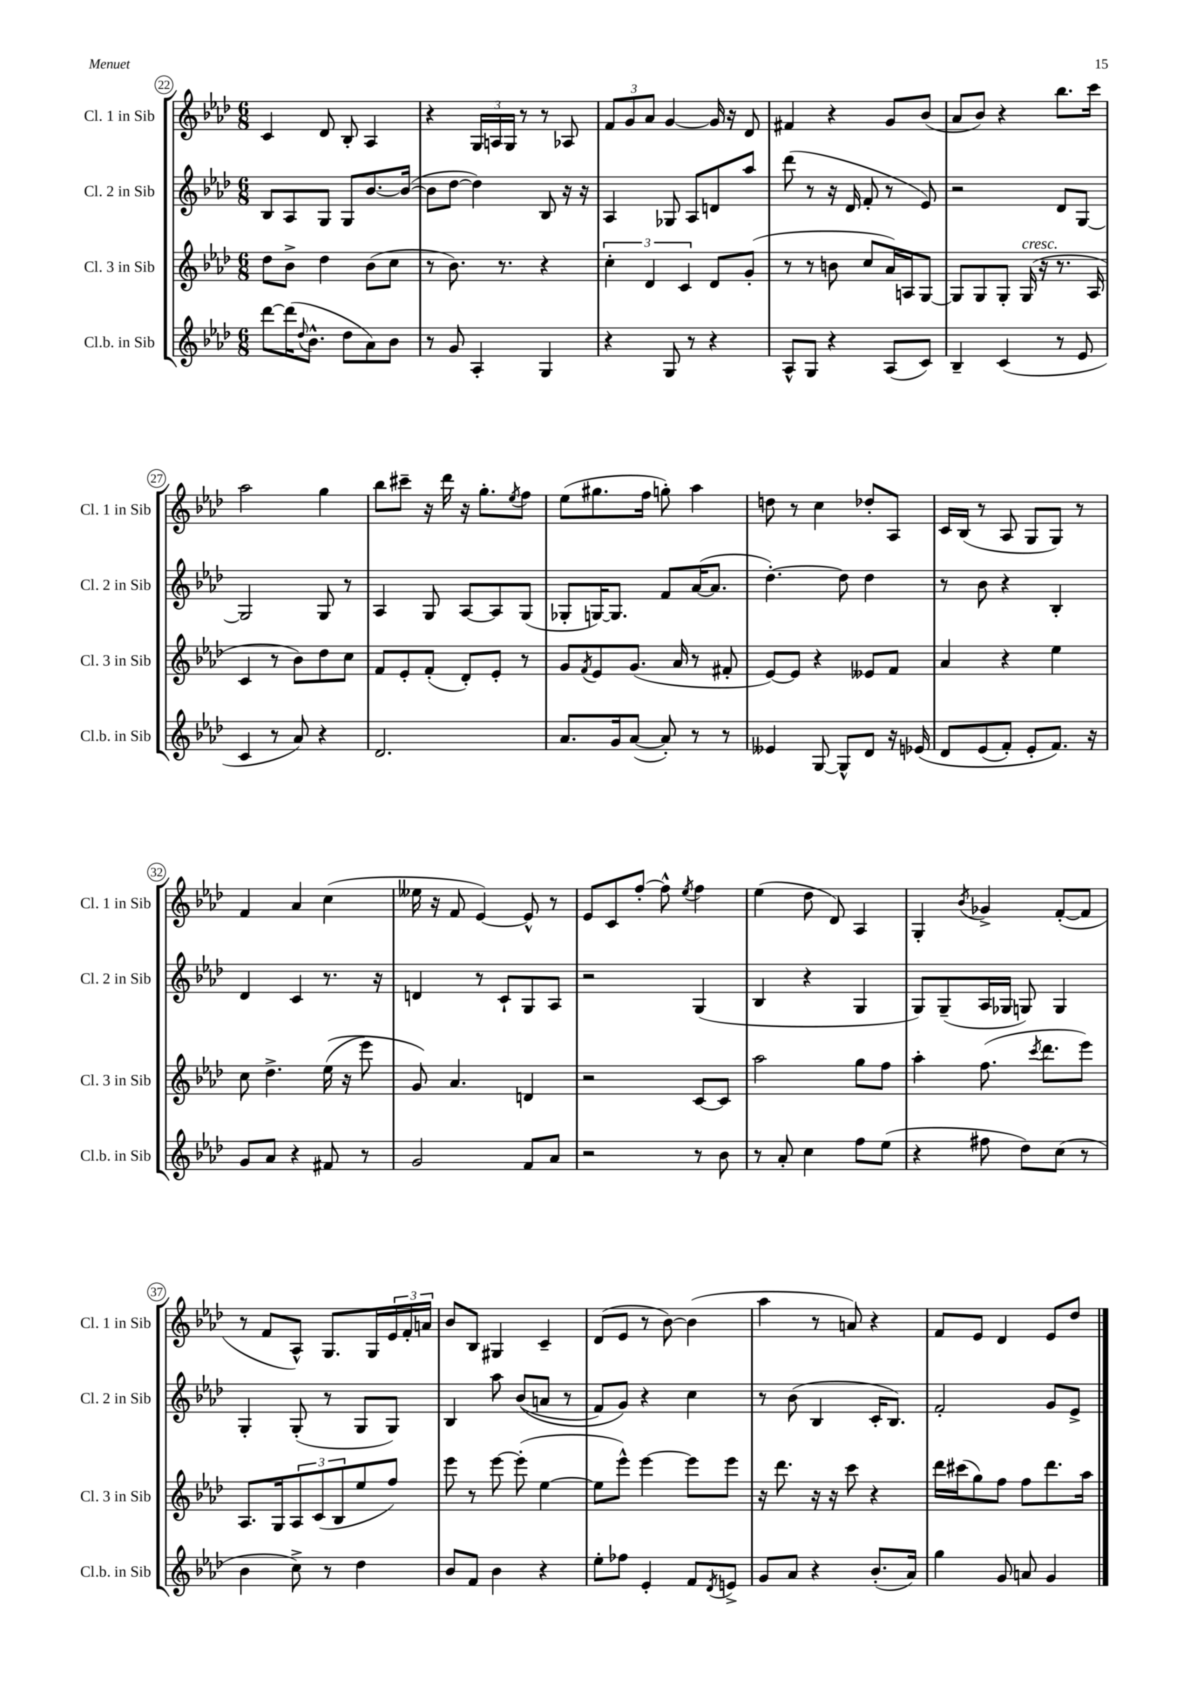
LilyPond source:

<<
\new StaffGroup <<
\new Staff = "s0" \with { instrumentName = "Cl. 1 in Sib" shortInstrumentName = "Cl. 1 in Sib" } {
    \clef treble \key aes \major \numericTimeSignature \time 6/8
    c'4 des'8 bes8-. aes4 |
    r4 \tuplet 3/2 { g16 a16 g16 } r8 r8 aes8 |
    \tuplet 3/2 { f'8 g'8 aes'8 } g'4~ g'16 r16 des'8 |
    fis'4 r4 g'8 bes'8( |
    aes'8 bes'8) r4 bes''8. c'''16 |
    aes''2 g''4 |
    bes''8 cis'''8-- r16 des'''16 r16 g''8.-. \acciaccatura { ees''8 } f''8 |
    ees''8( gis''8. f''16 g''8-.) aes''4 |
    d''8 r8 c''4 des''8-. aes8 |
    c'16 bes16( r8 aes8 g8 g8) r8 |
    f'4 aes'4 c''4( |
    eeses''16 r16 f'8 ees'4~) ees'8-^ r8 |
    ees'8 c'8 f''8~-. f''8-^ \acciaccatura { ees''8 } f''4 |
    ees''4( des''8 des'8) aes4 |
    g4-. \acciaccatura { bes'8 } ges'4-> f'8~-.( f'8 |
    r8 f'8 aes8-^) g8. g16 \tuplet 3/2 { ees'16 f'16-. a'16 } |
    bes'8 bes8 gis4 c'4-- |
    des'8( ees'8 r8 bes'8~) bes'4( |
    aes''4 r8 a'8) r4 |
    f'8 ees'8 des'4 ees'8 des''8 \bar "|." |
}
\new Staff = "s1" \with { instrumentName = "Cl. 2 in Sib" shortInstrumentName = "Cl. 2 in Sib" } {
    \clef treble \key aes \major \numericTimeSignature \time 6/8
    bes8 aes8 g8 g8 bes'8.~ bes'16~( |
    bes'8 des''8~ des''4) bes8 r16 r16 |
    aes4 ges8 aes8 d'8 aes''8 |
    des'''8( r8 r16 des'16 f'8-. r8 ees'8) |
    r2 des'8 g8~ |
    g2 g8 r8 |
    aes4 g8 aes8~ aes8 g8( |
    ges8-. g16~) g8. f'8 aes'16~( aes'8. |
    des''4.~-.) des''8 des''4 |
    r8 bes'8 r4 bes4-. |
    des'4 c'4 r8. r16 |
    d'4 r8 c'8-! g8 aes8 |
    r2 g4( |
    bes4 r4 g4 |
    g8) g8--( aes16 ges16 g8) g4 |
    g4-. g8-.( r8 g8 g8) |
    bes4 aes''8 bes'8(\( a'8 r8 |
    f'8) g'8\) r4 c''4 |
    r8 bes'8( bes4 c'16-. bes8.) |
    f'2-. g'8 ees'8-> \bar "|." |
}
\new Staff = "s2" \with { instrumentName = "Cl. 3 in Sib" shortInstrumentName = "Cl. 3 in Sib" } {
    \clef treble \key aes \major \numericTimeSignature \time 6/8
    des''8 bes'8-> des''4 bes'8( c''8 |
    r8 bes'8.) r8. r4 |
    \tuplet 3/2 { c''4-. des'4 c'4 } des'8 g'8-.( |
    r8 r8 b'8 c''8 aes'16) a16 g8~ |
    g8 g8 g8-. g16^\markup { \italic "cresc." }( r16 r8. aes16 |
    c'4 r8 bes'8) des''8 c''8 |
    f'8 ees'8-. f'8-.( des'8-.) ees'8-. r8 |
    g'8 \acciaccatura { f'8 } ees'8 g'8.( aes'16 r8 fis'8-. |
    ees'8~) ees'8 r4 eeses'8 f'8 |
    aes'4 r4 ees''4 |
    c''8 des''4.-> ees''16(\( r16 ees'''8) |
    g'8\) aes'4. d'4 |
    r2 c'8~ c'8 |
    aes''2 g''8 f''8 |
    aes''4-. f''8.( \acciaccatura { c'''8 } des'''8. ees'''8) |
    aes8. g16 \tuplet 3/2 { aes8 c'8( bes8 } ees''8 f''8) |
    ees'''8 r8 ees'''8~ ees'''8-.( ees''4~ |
    ees''8 ees'''8-^) ees'''4~ ees'''8 ees'''8 |
    r16 des'''8. r16 r16 c'''8 r4 |
    des'''16 cis'''16( g''8) f''8 f''8 des'''8. aes''16 \bar "|." |
}
\new Staff = "s3" \with { instrumentName = "Cl.b. in Sib" shortInstrumentName = "Cl.b. in Sib" } {
    \clef treble \key aes \major \numericTimeSignature \time 6/8
    des'''8~ des'''16( \appoggiatura { des''8 } bes'8.-^ des''8 aes'8) bes'8 |
    r8 g'8 aes4-. g4 |
    r4 g8 r8 r4 |
    aes8-^ g8 r4 aes8( c'8) |
    bes4-- c'4( r8 ees'8 |
    c'4 r8 aes'8) r4 |
    des'2. |
    aes'8. g'16 aes'8~( aes'8-.) r8 r8 |
    eeses'4 g8~ g8-^ des'8 r16 ees'16\( |
    des'8 ees'8( f'8-.) ees'8-. f'8.\) r16 |
    g'8 aes'8 r4 fis'8 r8 |
    g'2 f'8 aes'8 |
    r2 r8 bes'8 |
    r8 aes'8-. c''4 f''8 ees''8( |
    r4 fis''8 des''8) c''8( r8 |
    bes'4 c''8->) r8 des''4 |
    bes'8 f'8 bes'4 r4 |
    ees''8-. fes''8 ees'4-. f'8 \acciaccatura { des'8 } e'8-> |
    g'8 aes'8 r4 bes'8.-.( aes'16) |
    g''4 g'8 a'8 g'4 \bar "|." |
}
>>
>>
\layout { \context { \Score currentBarNumber = #22 \override BarNumber.stencil = #(make-stencil-circler 0.1 0.3 ly:text-interface::print) } }
